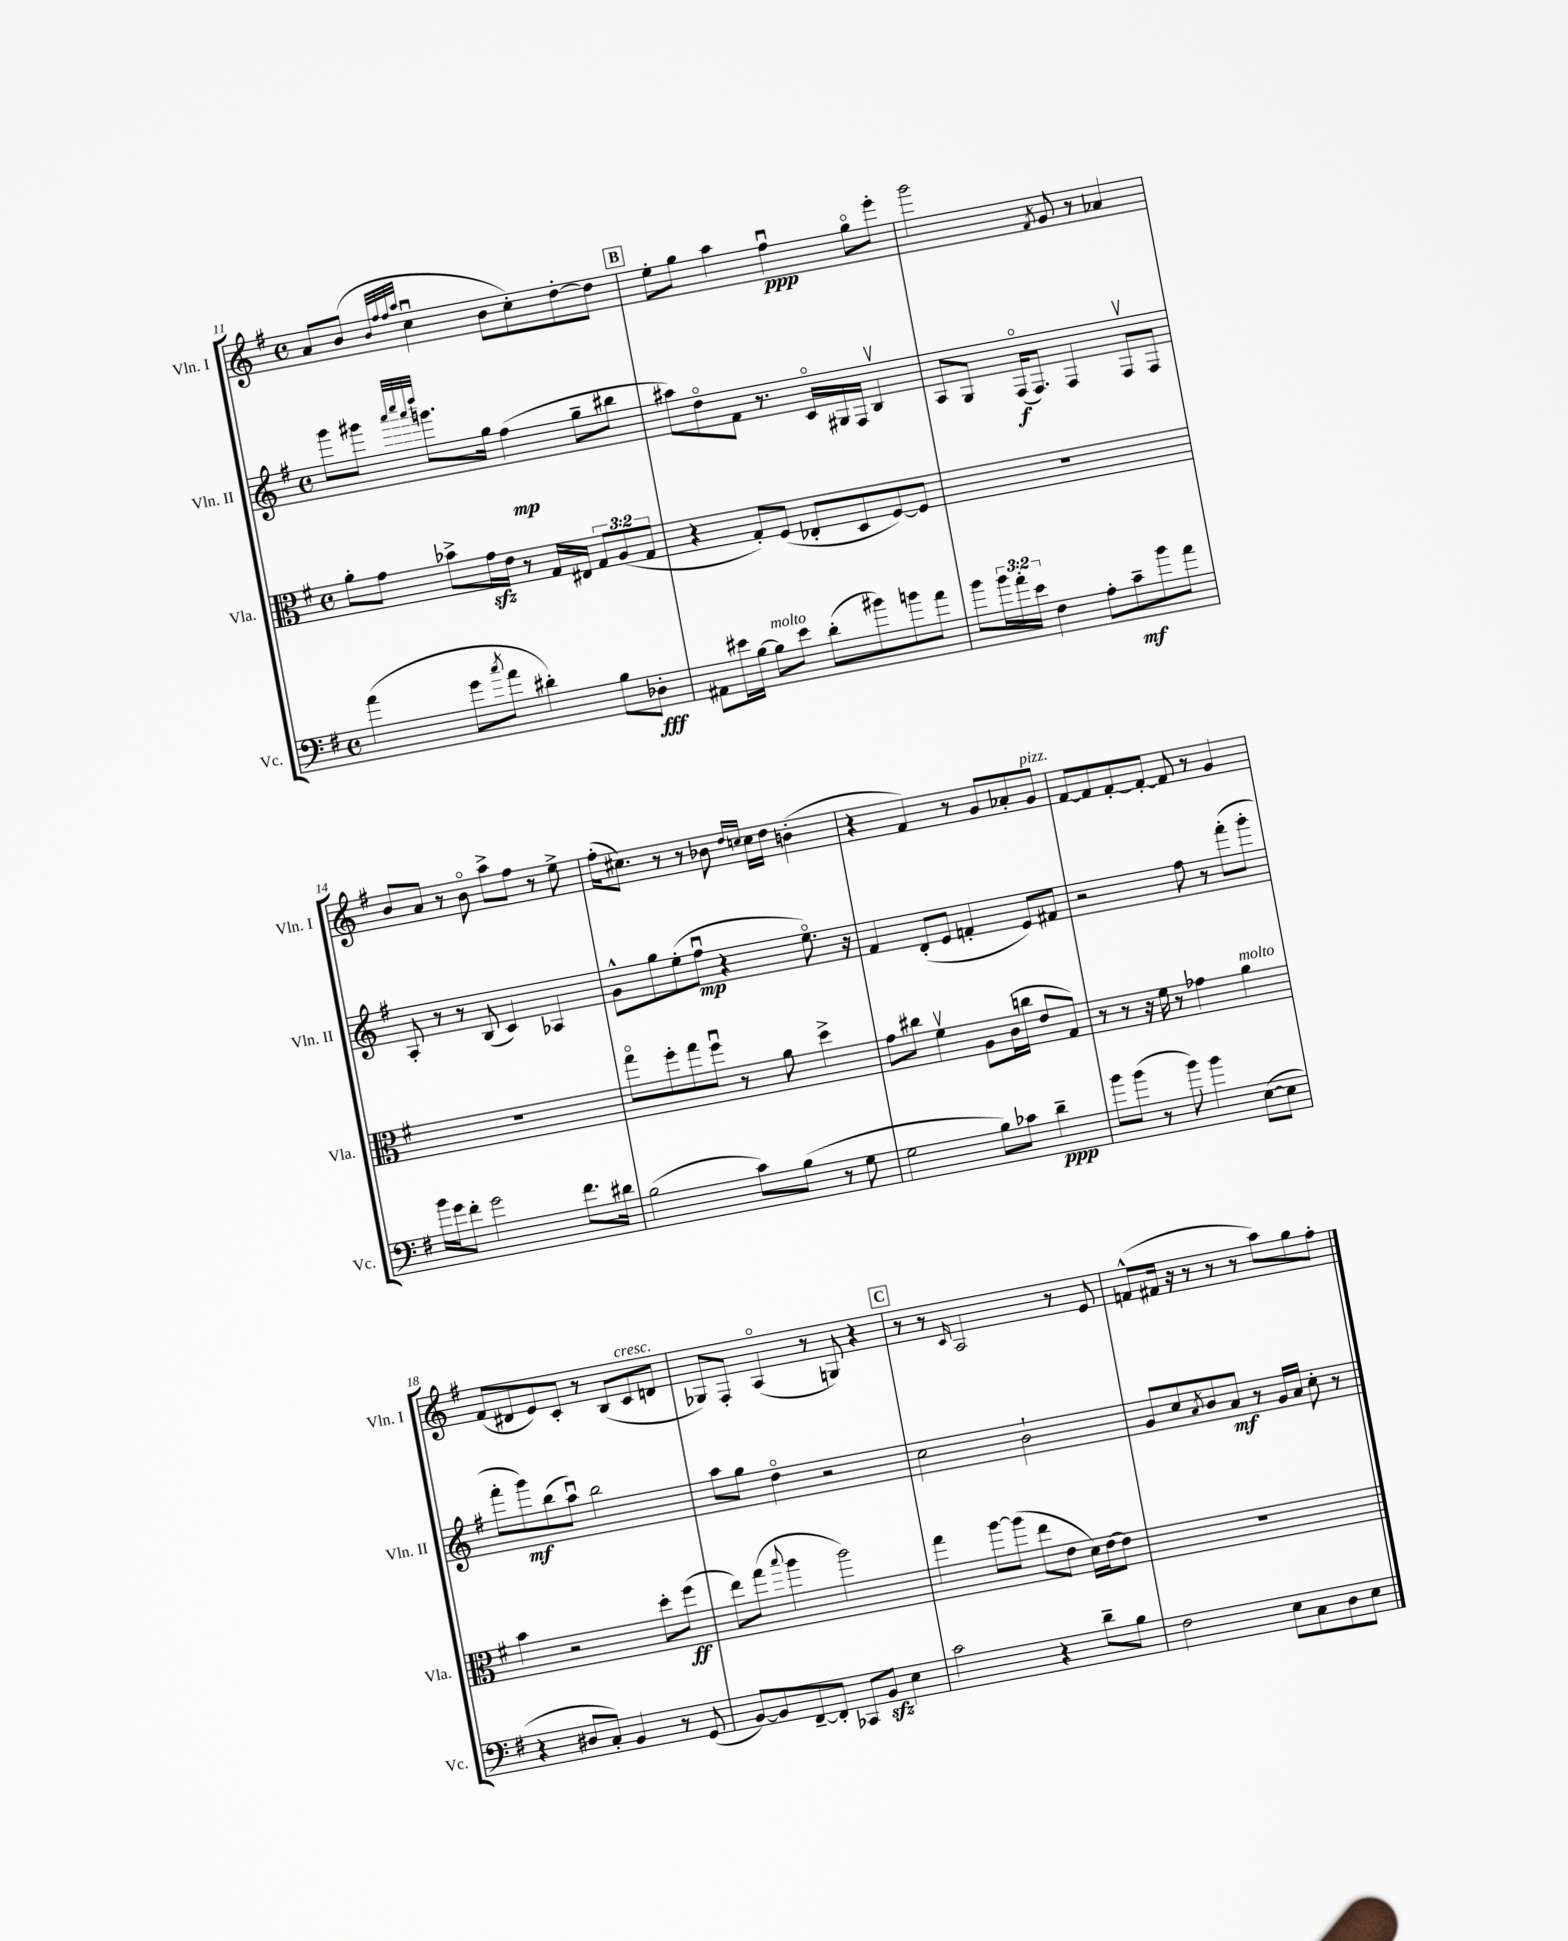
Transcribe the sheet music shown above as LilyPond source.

<<
\new StaffGroup <<
\new Staff = "s0" \with { instrumentName = "Vln. I" shortInstrumentName = "Vln. I" } {
    \clef treble \key g \major \defaultTimeSignature \time 4/4
    a'8 b'8( \grace { b'32 fis''32 fis''32 a''32 } c''4\downbow b'8 c''8-.) d''8~-. d''8 |
    \mark \markup { \box "B" } e''8-. g''8 a''4 fis''4\downbow\ppp g''8\flageolet e'''8-. |
    g'''2 \acciaccatura { fis'8 } g'8 r8 aes'4 |
    b'8 a'8 r8 b'8\flageolet a''8-> fis''8 r8 e''8-> |
    fis''16-.( cis''8.) r8 r8 bes'8 \grace { d''16 c''16 } c''16 d''16 b'4-.( |
    r4 fis'4) r8 g'8 aes'8-. g'8^\markup { \italic "pizz." } |
    fis'8~ fis'8 fis'8~-. fis'8~-. fis'8 r8 g'4 |
    fis'8( dis'8 e'8) c'8-. r8 b8( c'8^\markup { \italic "cresc." } d'8 |
    ges8) fis8-. a4\flageolet( r8 g8) r4 |
    \mark \markup { \box "C" } r8 r8 \grace { c'16 } a2 r8 e'8 |
    f'8-^( fis'16 r16 r8 r8 r8 a''8) g''8 fis''8-. \bar "|." |
}
\new Staff = "s1" \with { instrumentName = "Vln. II" shortInstrumentName = "Vln. II" } {
    \clef treble \key g \major \defaultTimeSignature \time 4/4
    g'''8 gis'''8 \grace { a'''32 c''''32 a'''32 d''''32 } g'''8. g''16 fis''4\mp( g''8-- bis''8 |
    \mark \markup { \box "B" } ais''8) d''8\flageolet fis'8 r8. c'16\flageolet gis16 fis16 b4\upbow |
    a8 g8 fis16\flageolet\f( fis8.) fis4 fis8\upbow fis8 |
    a8-. r8 r8 b8( c'4) aes4 |
    g'8-^ g''8 e''8-.( fis''8\downbow\mp r4 e''8.\flageolet) r16 |
    fis'4 d'8-.( e'8 f'4-. e'8) fis'8 |
    r2 fis''8 r8 fis'''8-.( g'''8-. |
    fis'''8-. g'''8\mf) b''8( a''8\downbow) b''2 |
    a''8 g''8 d''4\flageolet r2 |
    \mark \markup { \box "C" } c''2 b'2-! |
    g'8 c''8 \acciaccatura { a'8 } b'8 a'8\mf r8 g'16 a'16 c''8-. r8 \bar "|." |
}
\new Staff = "s2" \with { instrumentName = "Vla." shortInstrumentName = "Vla." } {
    \clef alto \key g \major \defaultTimeSignature \time 4/4 \override Staff.TupletNumber.text = #tuplet-number::calc-fraction-text
    a'8-. g'8 bes'8-> g'16\sfz e'16 r8 g16 eis16 \tuplet 3/2 { g8 a8( g8 } |
    \mark \markup { \box "B" } r4 g8-.) fis8( ees8-. d8 fis8~) fis8 |
    R1 |
    R1 |
    g''8\flageolet fis''8-. g''8 fis''8\downbow r8 a'8 d''4-> |
    g'8 cis''8 fis'4\upbow a8 c'16( c''16 e'8 g8) |
    r8 r8 r16 fis'16 r8 ges'4 a'4^\markup { \italic "molto" } |
    b'4 r2 d''8-. fis''8\ff( |
    e''8) g''8( \appoggiatura { b''8 } a''4 a''2) |
    \mark \markup { \box "C" } g''4 a''8~ a''8( e''8 e'8 d'16) e'16~ e'8 |
    R1 \bar "|." |
}
\new Staff = "s3" \with { instrumentName = "Vc." shortInstrumentName = "Vc." } {
    \clef bass \key g \major \defaultTimeSignature \time 4/4 \override Staff.TupletNumber.text = #tuplet-number::calc-fraction-text
    a'4( g'8 \acciaccatura { c''8 } a'8 dis'4-.) b8 des8-.\fff |
    \mark \markup { \box "B" } ais,8 eis'16 b16~ b8^\markup { \italic "molto" } eis'8 d'8-.( bis'8) b'8 a'8 |
    b'8 \tuplet 3/2 { b'16 a'16-. e'16 } fis4 a8-. c'8--\mf b'8 a'8 |
    b'16 g'16 fis'8-. g'2 fis'8. dis'16 |
    b2( c'8) b8( r8 g8 |
    g2 b8) ces'8 d'4--\ppp |
    b'8 b'8( r8 b'8) b'4 e8~( e8 |
    r4 dis8 c8-.) b,4 r8 g,8( |
    b,8~) b,8 fis,8~-- fis,8-. ces,8 b,8\sfz e4 |
    \mark \markup { \box "C" } c'2 r4 d'8-- b8 |
    fis2 e8 c8 d8 e8 \bar "|." |
}
>>
>>
\layout { \context { \Score currentBarNumber = #11 } }
